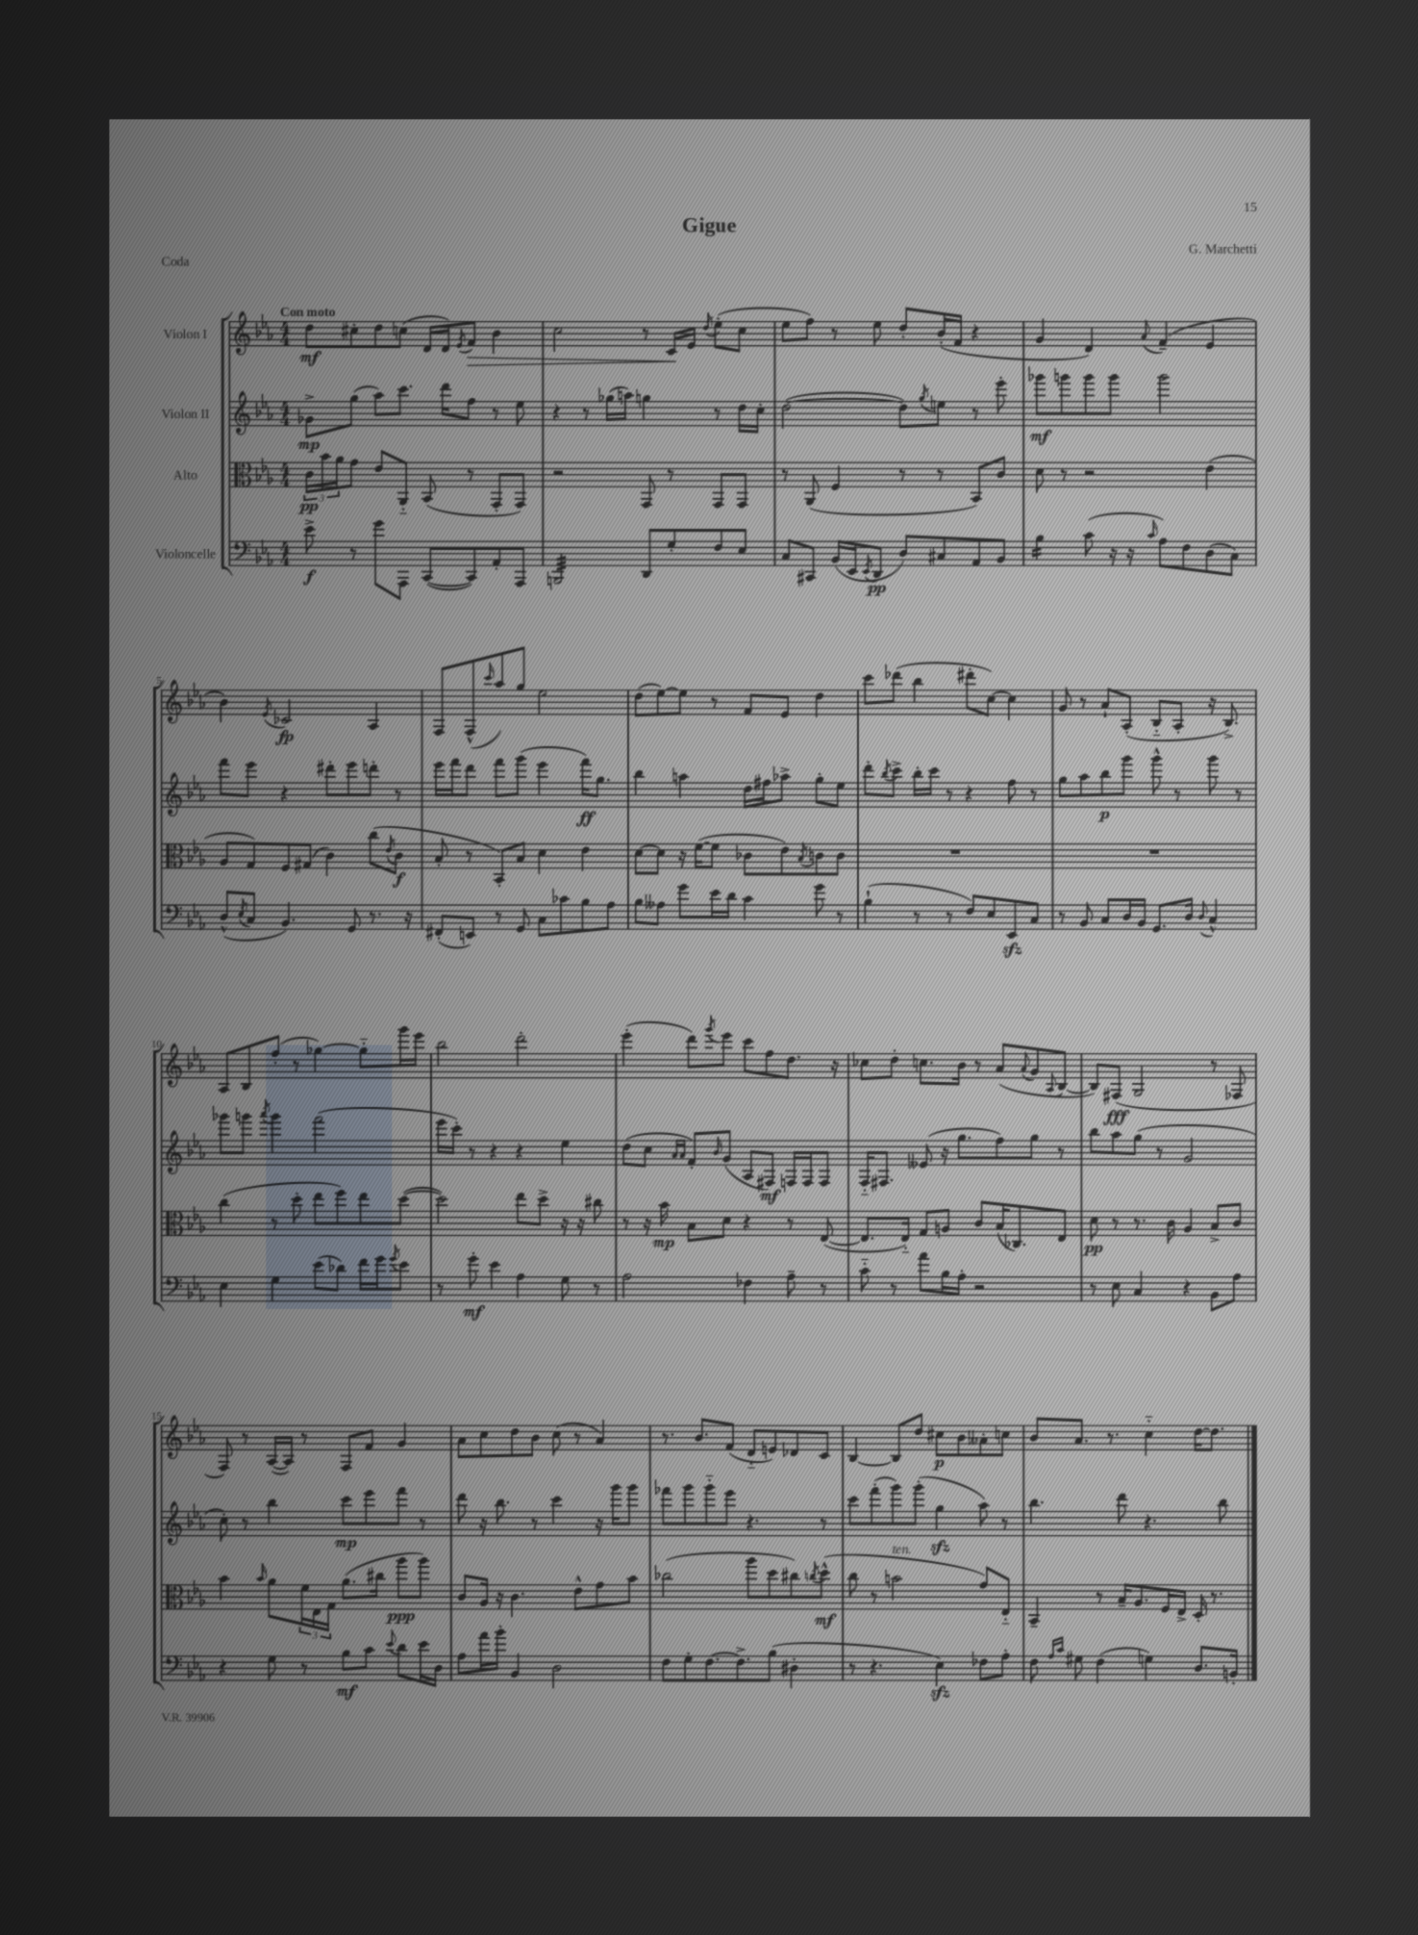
\header { title = "Gigue" composer = "G. Marchetti" piece = "Coda" }
<<
\new StaffGroup <<
\new Staff = "s0" \with { instrumentName = "Violon I" } {
    \clef treble \key ees \major \numericTimeSignature \time 4/4 \tempo "Con moto"
    d''8\mf cis''8-. d''8 c''8( d'16 d'16) \acciaccatura { ees'8 } f'8\> bes'4 |
    c''2 r8 c'16\! ees'16 \acciaccatura { d''8 } ees''8-.( c''8 |
    ees''8 f''8) r8 ees''8 d''8-. bes'16-.( f'16 r4 |
    g'4 d'4) \appoggiatura { aes'8 } f'4--( ees'4 |
    bes'4) \acciaccatura { ees'8 } ces'2\fp aes4 |
    f8 f8-^( \grace { c'''16 } aes''8) g''8 ees''2 |
    d''8( ees''8~) ees''8 r8 f'8 ees'8 d''4 |
    c'''8 des'''8( bes''4 dis'''8-. c''8~) c''4 |
    g'8 r8 aes'8-! aes8-.( bes8-_ aes8-. r16 bes8.->) |
    aes8 bes8 f''8-.( r8 ges''4~) ges''8-_ g'''16 ees'''16 |
    bes''2 d'''2-. |
    ees'''4-.( d'''8) \acciaccatura { g'''8 } ees'''8 c'''8 f''8 d''8. r16 |
    ces''8 d''8-. c''8. bes'16 r8 aes'8( \appoggiatura { aes'8 } g'8 \appoggiatura { aes8 } bes8~ |
    bes8) fis8\fff( g2 r8 fes8 |
    f8) r8 aes16~( aes16) r8 f8 f'8 g'4 |
    aes'8 c''8 d''8 bes'8 c''8( r8 aes'4) |
    r8. bes'8. f'8( d'8-_ e'8) des'8 c'8 |
    bes4~ bes8 d''8 cis''8\p bes'8 aeses'8-. c''8 |
    bes'8 aes'8. r8. c''4-_ d''16~ d''8. \bar "|." |
}
\new Staff = "s1" \with { instrumentName = "Violon II" } {
    \clef treble \key ees \major \numericTimeSignature \time 4/4
    ges'8->\mp g''8( aes''8) c'''8. d'''16 f''8 r8 ees''8 |
    r4 r8 ges''16( a''16) g''4 r8 d''16 c''16-. |
    d''2~( d''8) \acciaccatura { g''8 } e''8 r8 ees'''8-. |
    ges'''8\mf g'''8 g'''8 g'''8 g'''2 |
    f'''8 ees'''8 r4 dis'''8-. ees'''8 d'''8-. r8 |
    ees'''16 f'''16 d'''8 f'''8 g'''8( ees'''4 f'''16\ff) g''8. |
    bes''4 a''4 d''16 fis''16 aes''8-> g''8-. ees''8 |
    d'''8-. \acciaccatura { bes''8 } c'''8-> bes''16-. c'''16 r8 r4 f''8 r8 |
    g''8 aes''8 bes''8\p g'''8 g'''8-^ r8 g'''8 r8 |
    ges'''8 g'''8 \acciaccatura { aes'''8 } g'''4 f'''2( |
    ees'''16 c'''16-.) r8 r4 r4 ees''4 |
    d''8( c''8 \grace { aes'16 aes'16 } f'8-.) \grace { bes'16 } g'8( aes8 fis8\mf) f16 f16 f8 |
    f16-_ fis8. eeses'8( r16 g''8. f''8) g''8 r8 |
    bes''8 aes''8 g''8( r8 g'2 |
    c''8-.) r8 bes''4 c'''8\mp ees'''8 f'''8 r8 |
    d'''8 r16 bes''8. r8 c'''4 r16 g'''16 g'''8 |
    fes'''8 g'''8 g'''8-_ ees'''8 r4. r8 |
    c'''8 f'''8-.( g'''8) g'''8-.( g''4\sfz aes''8) r8 |
    bes''4. d'''8 r4. bes''8 \bar "|." |
}
\new Staff = "s2" \with { instrumentName = "Alto" } {
    \clef alto \key ees \major \numericTimeSignature \time 4/4
    \tuplet 3/2 { c'16\pp bes'16 aes'16 } g'8 ees'8 aes,8-_ bes,8( r8 g,8-. g,8) |
    r2 g,8 r8 g,8 g,8 |
    r8 aes,8( f4 r8 r8 bes,8) c'8 |
    d'8 r8 r2 ees'4( |
    aes8 g8) f8 gis8( c'4) c''8( \acciaccatura { ees'8 } c'8\f |
    bes8-. r8 bes,8-.) bes8 d'4 ees'4 |
    d'8~ d'8 r16 f'16~( f'8 ces'8 ees'8) \acciaccatura { bes8 } c'8 c'8 |
    R1 |
    R1 |
    c''4( r8 d''8-. ees''8 f''8) ees''8 d''8~( |
    d''2) ees''8 d''8-> r16 r16 cis''8 |
    r8 r16 bes'16\mp bes8 d'8 r4 r8 ees8~( |
    ees8. ees16-_) g8 a8 c'8 bes16( ces8.) ees8 |
    d'8\pp r8 r8. c'16 aes4 bes8-> c'8 |
    bes'4 \grace { bes'16 } aes'8 \tuplet 3/2 { f'16 ees16 g16 } aes'8.( cis''16 aes''8\ppp aes''8) |
    c'8 aes16 r16 c'4. ees'8-^ g'8 bes'8 |
    ces''2( aes''8 d''8 cis''8) \acciaccatura { c''8 } d''8-^\mf( |
    c''8 r8 b'2^\markup { \italic "ten." } g'8) ees8-_ |
    bes,4-- r8 bes16-- aes8. f16 ees16-> d16-. r8. \bar "|." |
}
\new Staff = "s3" \with { instrumentName = "Violoncelle" } {
    \clef bass \key ees \major \numericTimeSignature \time 4/4
    ees'8->\f r8 g'8 aes,,8 c,8~( c,8) aes,8-. aes,,8 |
    b,,2:32 d,8 g8-. f8 ees8 |
    c8 cis,8 bes,16( ees,16 \acciaccatura { ees,8 } d,8\pp d8) cis8 aes,8 bes,8 |
    bes4:16 c'8( r16 r16 \grace { c'16 } aes8) f8 d8( c8) |
    d8-^( \acciaccatura { ees8 } c8 bes,4.) g,8 r8. r16 |
    fis,8-.( e,8) r8 g,8 c8 ces'8 bes8 aes8 |
    bes8 aeses8 g'8 ees'16 d'16 c'4 g'8 r8 |
    bes4-!( r8 r8 f8) ees8 ees,8\sfz c8 |
    r8 bes,8 c8 d16 bes,16 g,8. d16 \appoggiatura { d8 } c4-^ |
    ees4 g4 ees'8( des'8) f'16 g'16 \acciaccatura { g'8 } ees'8 |
    r8 g'8-.\mf ees'4 aes4 g8 r8 |
    aes2 fes4 aes8-- r8 |
    c'8-_ r8 aes'8 bes16 aes16-. r2 |
    r8 ees8 c4 r4 bes,8 aes8 |
    r4 g8 r8 bes8\mf c'8 \appoggiatura { ees'8 } d'8 ees'16 d16 |
    aes8 aes'16 bes'16-. bes,4 d2 |
    f8 g8-. f8.~ f8.-> bes8( dis4-. |
    r8 r4. ees4\sfz) fes8 aes8-. |
    f8 \grace { aes16 c'16 } gis8 f4( g4) d8. b,16-. \bar "|." |
}
>>
>>
